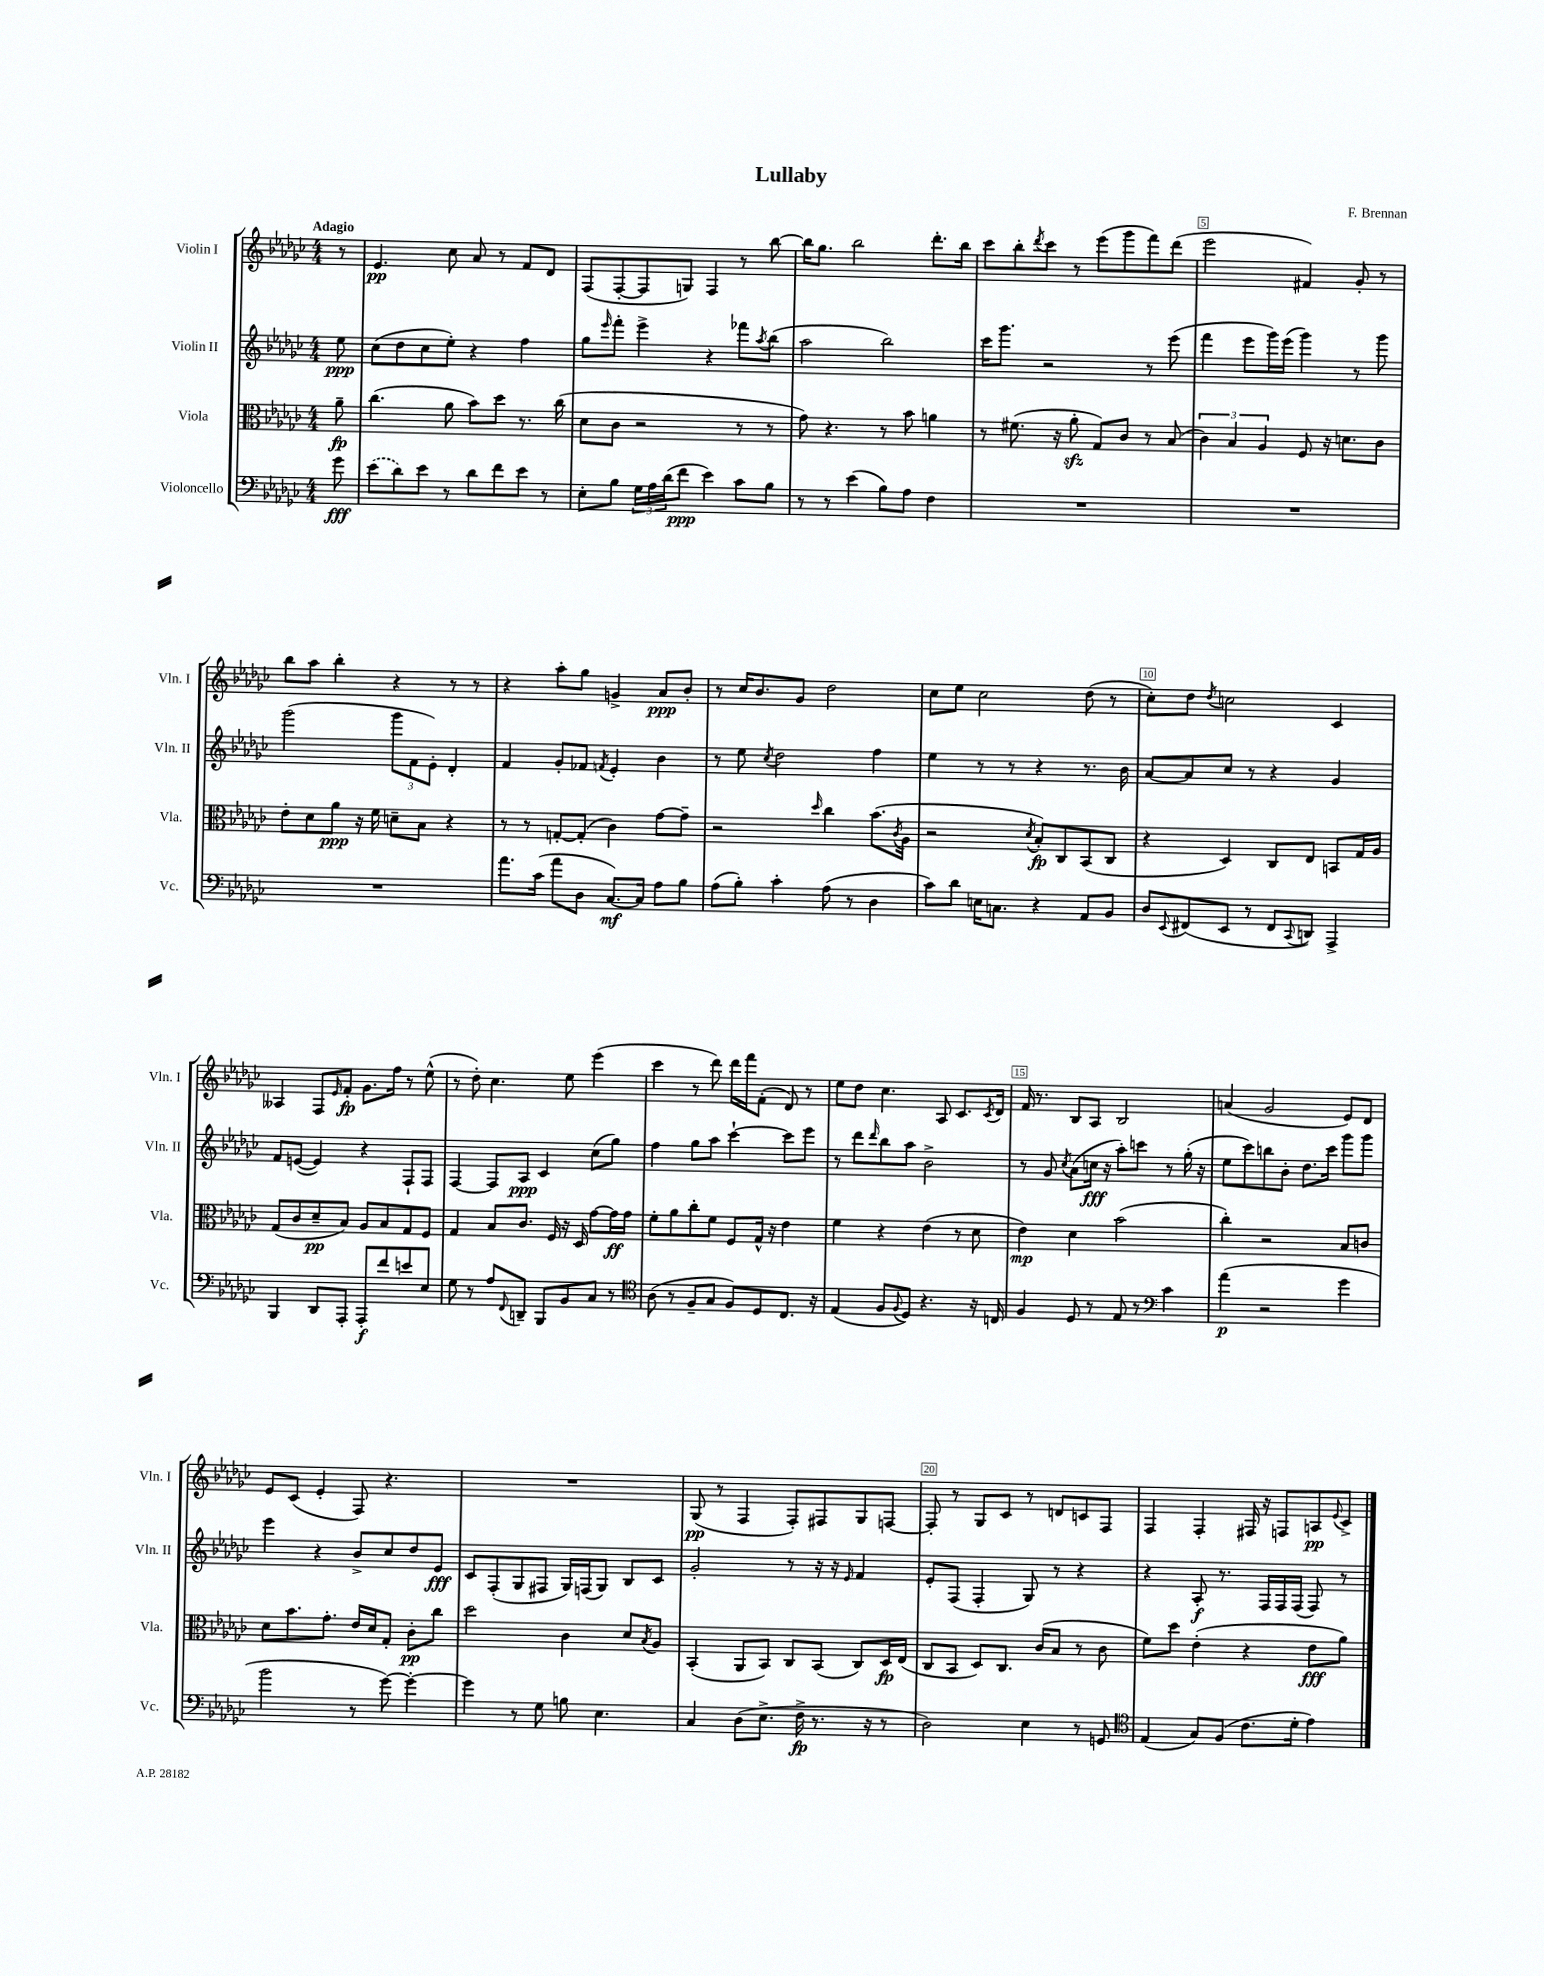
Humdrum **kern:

**kern	**kern	**kern	**kern
*staff4	*staff3	*staff2	*staff1
*clefF4	*clefC3	*clefG2	*clefG2
*k[b-e-a-d-g-c-]	*k[b-e-a-d-g-c-]	*k[b-e-a-d-g-c-]	*k[b-e-a-d-g-c-]
*M4/4	*M4/4	*M4/4	*M4/4
8g-\	8a-~\	8ee-\	8r
=	=	=	=
(8e-\L	(4.cc-\	(8cc-\L	4.e-/
8d-\)	.	8dd-\	.
8e-\J	.	8cc-\	.
8r	8a-\	8ee-'\J)	8cc-\
8d-\L	8b-\L)	4r	8a-/
8f\	8dd-\J	.	8r
8e-\J	8.r	4ff\	8f/L
8r	.	.	8d-/J
.	(16cc-\	.	.
=	=	=	=
8E-'\L	8d-\L	8gg-\L	(8F/L
.	.	16qqeee-/	.
8B-\J	8c-\J	8fff'\J	[8F'/
24G-\LL	2r	4eee-^\	8F/]
24A-\	.	.	.
(24d-\J	.	.	.
8f\J	.	.	8G/J)
4e-\)	.	4r	4F/
8c-\L	8r	8fff-\L	8r
.	.	8qaa-/	.
8B-\J	8r	(8bb-\J	[8bb-\
=	=	=	=
8r	8g-\)	2aa-\	16bb-\]LK
.	.	.	8.gg-\J
8r	4.r	.	.
(4e-\	.	.	2bb-\
8B-\L)	8r	2bb-\)	.
8A-\J	8b-\	.	.
4F\	4a\	.	8.ddd-'\L
.	.	.	16bb-\Jk
=	=	=	=
1r	8r	16ccc-\LK	8ccc-\L
.	.	8.ggg-\J	.
.	(8.f#\	.	8bb-'\
.	.	.	8qddd-/
.	.	2r	8ccc-\J
.	16r	.	.
.	8a-'\	.	8r
.	8G-/L)	.	(8eee-\L
.	8c-/J	.	8ggg-\
.	8r	8r	8fff\)
.	(8B-/	(8eee-\	(8ddd-\J
=	=	=	=
1r	6c-\)	4fff\	2eee-\
.	6B-/	.	.
.	.	8eee-\L	.
.	6A-/	.	.
.	.	16ggg-\L)	.
.	.	(16eee-\JJ	.
.	8F/	4ggg-\)	4f#/)
.	16r	.	.
.	8.d\L	.	.
.	.	8r	8g-'/
.	8c-\J	8ggg-\	8r
=	=	=	=
1r	8e-'\L	(2ggg-\	8bb-\L
.	8d-\	.	8aa-\J
.	8a-\J	.	4bb-'\
.	16r	.	.
.	16f\	.	.
.	8d~\L	12ggg-\L	4r
.	.	12f\	.
.	8B-\J	.	.
.	.	12e-'\J)	.
.	4r	4d-'/	8r
.	.	.	8r
=	=	=	=
8.a-\L	8r	4f/	4r
.	8r	.	.
(16c-\Jk	.	.	.
8a-\L	[8G'/L	8g-'/L	8aa-'\L
8D-\J	(8G'/]J	8f-/J	8gg-\J
.	.	8qf/	.
[8.C-/L)	4c-\)	4e-'/	4g^/
16C-/]Jk	.	.	.
8A-\L	[8g-\L	4b-\	8a-/L
8B-\J	8g-~\]J	.	8b-'/J
=	=	=	=
(8A-\L	2r	8r	8r
8B-'\J)	.	8ee-\	16cc-/LK
.	.	.	8.b-/
.	.	8qcc-/	.
4c-'\	.	2dd-\	.
.	.	.	8g-/J
.	16qqdd-/	.	.
(8A-\	4cc-\	.	2dd-\
8r	.	.	.
4D-\	(8.b-\L	4ff\	.
.	8qc-/	.	.
.	16A-\Jk	.	.
=	=	=	=
8c-\L)	2r	4ee-\	8cc-\L
8d-\J	.	.	8ee-\J
16E\LK	.	8r	2cc-\
8.C\J	.	.	.
.	.	8r	.
.	8qd-/	.	.
4r	8B-'/L)	4r	.
.	8C-/	.	.
8AA-/L	(8BB-/	8.r	(8dd-\
8BB-/J	8C-/J	.	8r
.	.	16b-\	.
=	=	=	=
8D-/L	4r	[8a-/L	8cc-'\L)
8qqEE-/	.	.	.
(8FF#/	.	8a-/]	8dd-\J
.	.	.	8qdd-/
8EE-/J	4D-/)	8cc-/J	2cc\
8r	.	8r	.
8FF#/L	8C-/L	4r	.
8qqCC-/	.	.	.
8DD/J)	8E-/J	.	.
4AAA-^/	8BB/L	4g-/	4c-/
.	16G-/L	.	.
.	16A-/JJ	.	.
=	=	=	=
4BBB-/	(8G-/L	8f/L	4A--/
.	8c-/	([8e/J	.
8DD-/L	8d-~/	4e/])	8F/L
.	.	.	16qqe-/
8AAA-'/J	8B-/J)	.	8f'/J
8AAA-'/L	8A-/L	4r	8.g-\L
8f/	8B-/	.	.
.	.	.	16ff\Jk
8e/	8G-/	8F`/L	8r
8E-/J	8F/J	8F/J	(8ee-^^\
=	=	=	=
8G-\	4G-/	[4F/	8r
8r	.	.	8dd-'\)
8A-/L	8B-/L	8F/]L	4.cc-\
8qqFF/	.	.	.
8DD~/J	8.c-/J	8A-/J	.
8BBB-/L	.	4c-/	.
.	16F/	.	.
8BB-/	16r	.	8ee-\
.	16D-/	.	.
8C-/J	[8g-\L	(8cc-\L	(4eee-\
8r	16g-\]L	8gg-\J)	.
.	16g-\JJ	.	.
=	=	=	=
*clefC4	*	*	*
(8A-\	8f'\L	4ff\	4ccc-\
8r	8a-\	.	.
8F~/L	8cc-'\	8gg-\L	8r
8G-/J	8f\J	8aa-\J	8ddd-\)
8F/L)	8F/L	[4ccc-`\	16ddd-\LL
.	.	.	16fff\J
8D-/	16G-^^/Jk	.	(8f'\J
.	16r	.	.
8.C-/J	4e-\	8ccc-\]L	8d-/)
.	.	8eee-\J	8r
16r	.	.	.
=	=	=	=
(4E-/	4f\	8r	8ee-\L
.	.	8ddd-\L	8dd-\J
.	.	16qqddd-/	.
8F/L	4r	8bb-\	4.cc-\
8qqF/	.	.	.
8D-/J)	.	8aa-\J	.
4.r	(4e-\	2b-^\	.
.	.	.	8A-/
.	8r	.	8.c-/L
16r	8d-\	.	.
.	.	.	8qc-/
16C/	.	.	16d-/Jk
=	=	=	=
4F/	4e-\)	8r	16f/
.	.	.	8.r
.	.	8g-/	.
.	.	8qcc-/	.
8D-/	4d-\	(8a-\L	8B-/L
8r	.	16cc\Jk	8A-/J
.	.	16r	.
8E-/	(2b-\	8aa-'\L)	2B-/
8r	.	8ccc\J	.
*clefF4	*	*	*
4c-\	.	8r	.
.	.	(16gg-'\	.
.	.	16r	.
=	=	=	=
(4a-\	4cc-'\)	8ee-\L	(4a/
.	.	8ccc-\)	.
2r	2r	8bb\	2g-/
.	.	8b-'\J	.
.	.	8.dd-\L	.
.	.	16ccc-\Jk	.
4g-\	8B-/L	8ggg-\L	8e-/L)
.	8c/J	8ggg-\J	8d-/J
=	=	=	=
2b-\	8d-\L	4eee-\	8e-/L
.	8.b-\	.	(8c-/J
.	.	4r	4e-'/
.	8.g-'\J	.	.
8r	16e-/LL	8b-^/L	8F/)
.	16d-/J	.	.
[8g-\)	8G-'/J	8cc-/	4.r
4g-'\_	8c-'\L	8dd-/	.
.	8cc-\J	8e-/J	.
=	=	=	=
4g-\]	2dd-\	8c-/L	1r
.	.	(8F'/	.
8r	.	8G-/	.
8G-\	.	8F#/J	.
8B\	4c-\	16G-/LL)	.
.	.	(16F/J	.
4.E-\	.	8G-/J)	.
.	8d-/L	8B-/L	.
.	8qB-/	.	.
.	8A-/J	8c-/J	.
=	=	=	=
4C-/	(4BB-'/	2g-'/	(8G-/
.	.	.	8r
(8D-\L	8AA-/L	.	4F/
8.E-^\J	8BB-/J)	.	.
.	8C-/L	8r	8F'/L)
16F^\	.	.	.
8.r	(8BB-/J	16r	8F#/
.	.	16r	.
.	.	16qqe-/	.
.	8C-/L)	4f/	8G-/
16r	.	.	.
8r	16D-/L	.	[8F/J
.	(16E-/JJ	.	.
=	=	=	=
2D-\)	8C-/L	8e-'/L	8F'/]
.	8BB-/J	(8F/J	8r
.	8D-/L)	4F'/	8G-/L
.	8.C-/J	.	8c-/J
4E-\	.	8G-/)	8r
.	(16c-/LK	.	.
.	8B-/J	8r	8d/L
8r	8r	4r	8c/
8GG/	8c-\	.	8F/J
=	=	=	=
*clefC4	*	*	*
(4E-/	8f\L)	4r	4F/
.	8dd-\J	.	.
8G-/L)	(4e-'\	8A-'/	4F'/
(8F/J	.	8.r	.
8.c-\L	4r	.	16F#/
.	.	16F/LL	16r
.	.	16F/	8F/L
16d-'\Jk	.	(16F/JJ	.
4e-\)	8e-\L	8F/)	8A/
.	.	.	8qqe-/
.	8a-\J)	8r	8c-^/J
==	==	==	==
*-	*-	*-	*-
